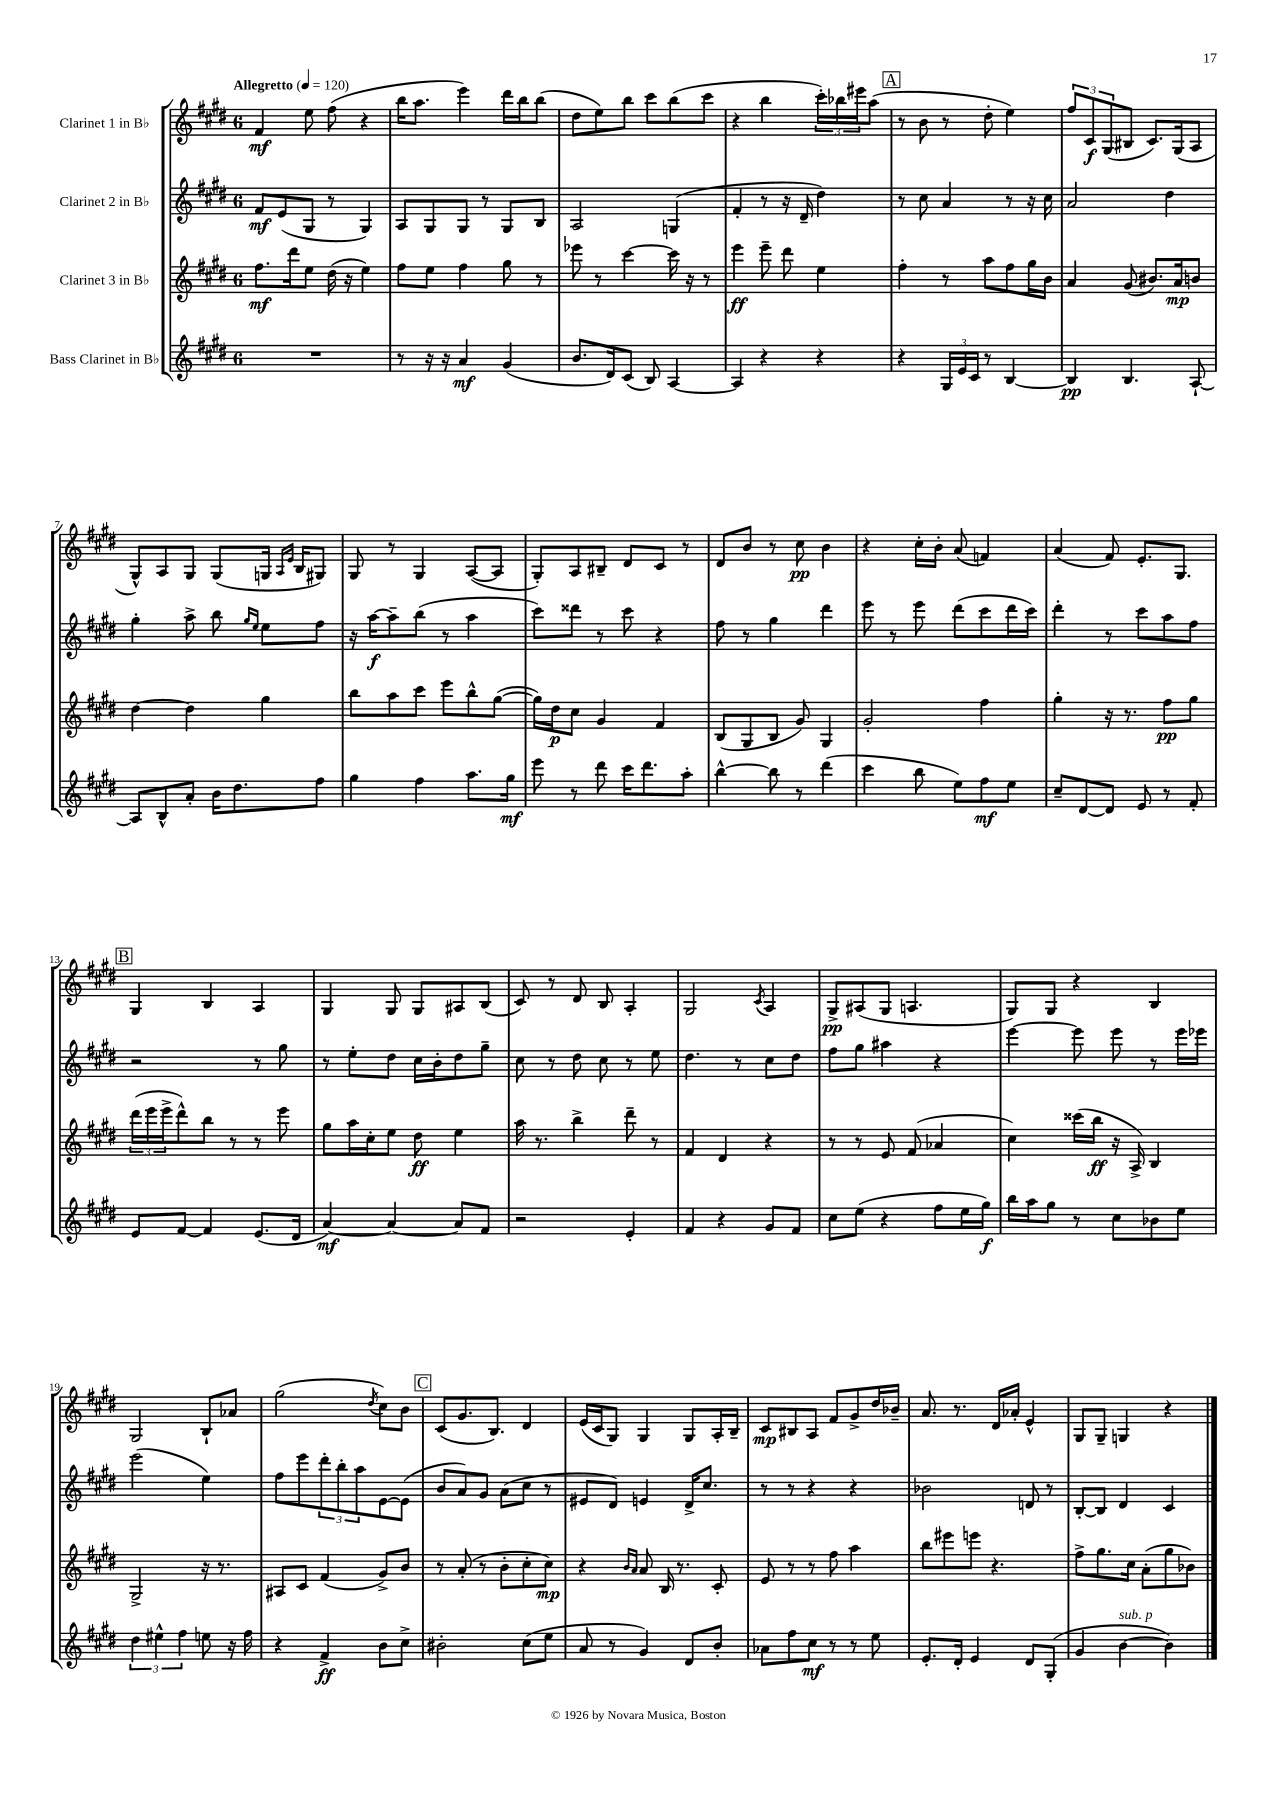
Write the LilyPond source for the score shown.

<<
\new StaffGroup <<
\new Staff = "s0" \with { instrumentName = "Clarinet 1 in Bb" } {
    \clef treble \key e \major \once \override Staff.TimeSignature.style = #'single-digit \time 6/8 \tempo "Allegretto" 4 = 120
    fis'4\mf e''8 fis''8( r4 |
    b''16 a''8. e'''4) dis'''16 b''16 b''8( |
    dis''8 e''8) b''8 cis'''8 b''8( cis'''8 |
    r4 b''4 \tuplet 3/2 { cis'''16-.) bes''16 eis'''16 } a''8( |
    \mark \markup { \box "A" } r8 b'8 r8 dis''8-. e''4) |
    \tuplet 3/2 { fis''8 cis'8\f gis8( } bis8 cis'8.) gis16( a8 |
    gis8-^) a8 gis8 gis8( g16 \grace { a16 e'16 } b16 gis8) |
    gis8 r8 gis4 a8~( a8 |
    gis8-.) a8 bis8-- dis'8 cis'8 r8 |
    dis'8 b'8 r8 cis''8\pp b'4 |
    r4 cis''16-. b'16-. a'8( f'4) |
    a'4( fis'8) e'8.-. gis8. |
    \mark \markup { \box "B" } gis4 b4 a4 |
    gis4 gis8 gis8 ais8 b8( |
    cis'8) r8 dis'8 b8 a4-. |
    gis2 \acciaccatura { cis'8 } a4 |
    gis8->\pp ais8( gis8 a4. |
    gis8) gis8 r4 b4 |
    gis2 b8-! aes'8 |
    gis''2( \acciaccatura { dis''8 } cis''8) b'8 |
    \mark \markup { \box "C" } cis'8( gis'8. b8.) dis'4 |
    e'16( cis'16 gis8) gis4 gis8 a16-. b16-- |
    cis'8\mp bis8 a8 fis'8 gis'8-> dis''16 bes'16-- |
    a'8. r8. dis'16 aes'16-. e'4-^ |
    gis8 gis8-- g4 r4 \bar "|." |
}
\new Staff = "s1" \with { instrumentName = "Clarinet 2 in Bb" } {
    \clef treble \key e \major \once \override Staff.TimeSignature.style = #'single-digit \time 6/8
    fis'8\mf e'8( gis8 r8 gis4) |
    a8 gis8 gis8 r8 gis8 b8 |
    a2 g4( |
    fis'4-. r8 r16 dis'16-- dis''4) |
    \mark \markup { \box "A" } r8 cis''8 a'4 r8 r16 cis''16 |
    a'2 dis''4 |
    gis''4-. a''8-> b''8 \grace { gis''16 e''16 } e''8 fis''8 |
    r16 a''16~\f a''8-- b''8( r8 a''4 |
    cis'''8) disis'''8 r8 cis'''8 r4 |
    fis''8 r8 gis''4 dis'''4 |
    e'''8 r8 e'''8 dis'''8( cis'''8 dis'''16 cis'''16) |
    dis'''4-. r8 cis'''8 a''8 fis''8 |
    \mark \markup { \box "B" } r2 r8 gis''8 |
    r8 e''8-. dis''8 cis''16 b'16-. dis''8 gis''8-- |
    cis''8 r8 dis''8 cis''8 r8 e''8 |
    dis''4. r8 cis''8 dis''8 |
    fis''8 gis''8 ais''4 r4 |
    e'''4~ e'''8 e'''8 r8 e'''16 ees'''16 |
    e'''2( e''4) |
    fis''8 e'''8 \tuplet 3/2 { dis'''8-. b''8-. a''8 } e'8~ e'8( |
    \mark \markup { \box "C" } b'8 a'8) gis'8 a'8( cis''8 r8 |
    eis'8 dis'8) e'4 dis'16-> cis''8. |
    r8 r8 r4 r4 |
    bes'2 d'8 r8 |
    b8~-. b8 dis'4 cis'4 \bar "|." |
}
\new Staff = "s2" \with { instrumentName = "Clarinet 3 in Bb" } {
    \clef treble \key e \major \once \override Staff.TimeSignature.style = #'single-digit \time 6/8
    fis''8.\mf dis'''16 e''8 dis''16( r16 e''4) |
    fis''8 e''8 fis''4 gis''8 r8 |
    ees'''8 r8 cis'''4~ cis'''16 r16 r8 |
    e'''4\ff e'''8-- dis'''8 e''4 |
    \mark \markup { \box "A" } fis''4-. r8 a''8 fis''8 gis''16 b'16 |
    a'4 gis'8( bis'8.) a'16\mp b'8 |
    dis''4~ dis''4 gis''4 |
    b''8 a''8 cis'''8 e'''8 b''8-^ gis''8~( |
    gis''16) dis''16\p cis''8 gis'4 fis'4 |
    b8( gis8 b8 gis'8) gis4 |
    gis'2-. fis''4 |
    gis''4-. r16 r8. fis''8\pp gis''8 |
    \mark \markup { \box "B" } \tuplet 3/2 { dis'''16( e'''16 e'''16-> } dis'''8-^) b''8 r8 r8 e'''8 |
    gis''8 a''16 cis''16-. e''8 dis''8\ff e''4 |
    a''16 r8. b''4-> dis'''8-- r8 |
    fis'4 dis'4 r4 |
    r8 r8 e'8 fis'8( aes'4 |
    cis''4) cisis'''16( b''16\ff r16 a16->) b4 |
    gis2-> r16 r8. |
    ais8 cis'8 fis'4( gis'8->) b'8 |
    \mark \markup { \box "C" } r8 a'8-.( r8 b'8-. cis''8-. cis''8\mp) |
    r4 \grace { b'16 a'16 } a'8 b16 r8. cis'8-. |
    e'8 r8 r8 fis''8 a''4 |
    b''8 eis'''8 e'''8 r4. |
    fis''8-> gis''8. cis''16 a'8-.( gis''8 bes'8) \bar "|." |
}
\new Staff = "s3" \with { instrumentName = "Bass Clarinet in Bb" } {
    \clef treble \key e \major \once \override Staff.TimeSignature.style = #'single-digit \time 6/8
    R2. |
    r8 r16 r16 a'4\mf gis'4( |
    b'8. dis'16) cis'8( b8) a4~ |
    a4 r4 r4 |
    \mark \markup { \box "A" } r4 \tuplet 3/2 { gis16 e'16 cis'16 } r8 b4~ |
    b4\pp b4. a8~-! |
    a8 b8-^ a'8-. b'16 dis''8. fis''8 |
    gis''4 fis''4 a''8. gis''16\mf |
    e'''8 r8 dis'''8 cis'''16 dis'''8. a''8-. |
    b''4~-^ b''8 r8 dis'''4( |
    cis'''4 b''8 e''8) fis''8\mf e''8 |
    cis''8-- dis'8~ dis'8 e'8 r8 fis'8-. |
    \mark \markup { \box "B" } e'8 fis'8~ fis'4 e'8.( dis'16 |
    a'4~\mf) a'4~ a'8 fis'8 |
    r2 e'4-. |
    fis'4 r4 gis'8 fis'8 |
    cis''8 e''8( r4 fis''8 e''16 gis''16\f) |
    b''16 a''16 gis''8 r8 cis''8 bes'8 e''8 |
    \tuplet 3/2 { dis''4 eis''4-^ fis''4 } e''8 r16 fis''16 |
    r4 fis'4->\ff b'8 cis''8-> |
    \mark \markup { \box "C" } bis'2-. cis''8( e''8 |
    a'8 r8 gis'4) dis'8 b'8-. |
    aes'8 fis''8 cis''8\mf r8 r8 e''8 |
    e'8.-. dis'16-. e'4 dis'8 gis8-.( |
    gis'4 b'4~^\markup { \italic "sub. p" } b'4) \bar "|." |
}
>>
>>
